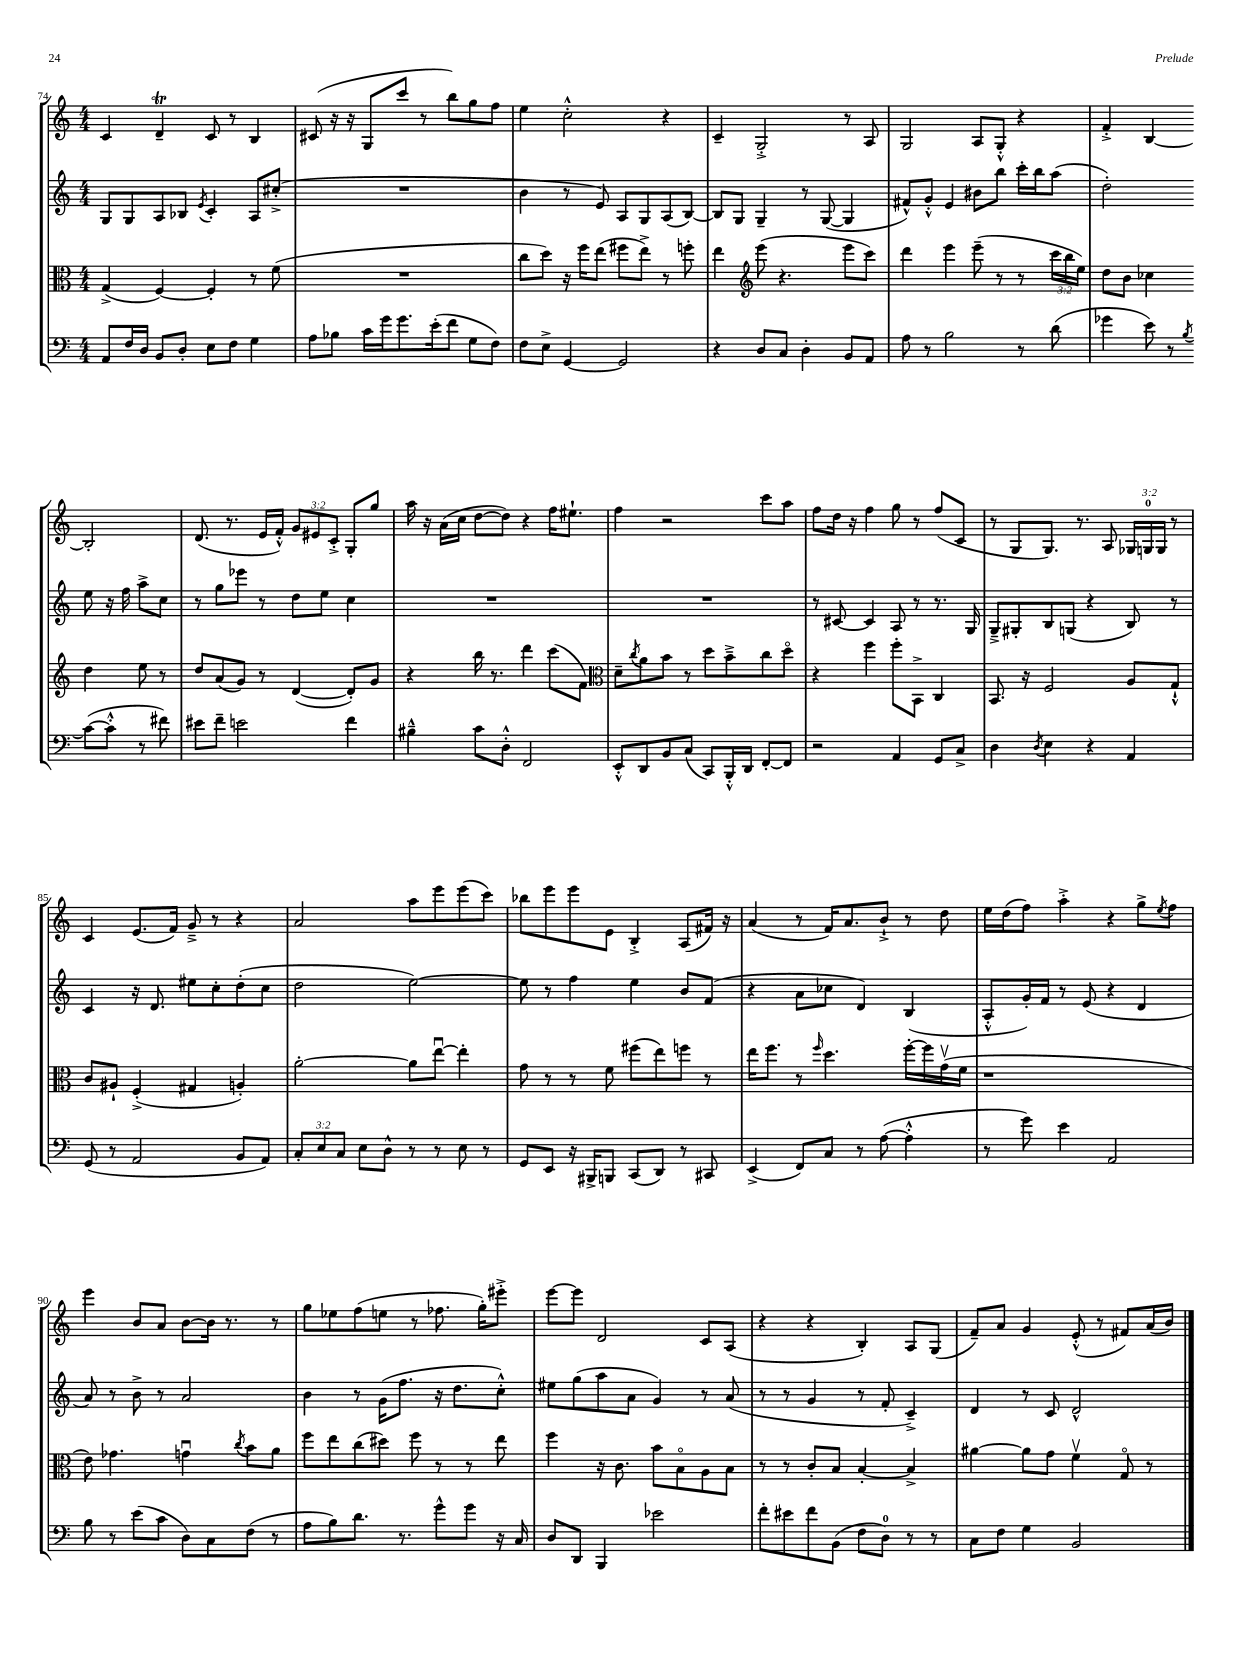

**kern	**kern	**kern	**kern
*part4	*part3	*part2	*part1
*staff4	*staff3	*staff2	*staff1
*clefF4	*clefC3	*clefG2	*clefG2
*k[]	*k[]	*k[]	*k[]
*M4/4	*M4/4	*M4/4	*M4/4
=74	=74	=74	=74
8AA/L	(4G^/	8G/L	4c/
16F/L	.	8G/	.
16D/JJ	.	.	.
8BB/L	[4F/)	8A/	4dT~/
8D'/J	.	8B-X/J	.
.	.	8qe/	.
8E\L	4F'/]	4c'/	8c/
8F\J	.	.	8r
4G\	8r	8A/L	4B/
.	(8f\	(8cc#X'^/J	.
=75	=75	=75	=75
8A\L	1r	1r	(8c#X/
8B-X\J	.	.	16r
.	.	.	16r
16c\LL	.	.	8G/L
16g\J	.	.	.
8.g\	.	.	8ccc/J
.	.	.	8r
(16e'\k	.	.	.
8f\J	.	.	8bb\L)
8G\L	.	.	8gg\
8F\J)	.	.	8ff\J
=76	=76	=76	=76
8F\L	8cc\L	4b\	4ee\
8E^\J	8dd\J)	.	.
[4GG/	16r	8r	2cc'^^\
.	16ff\KL	.	.
.	(8ee\J	8e/)	.
2GG/]	8ff#X\L	8A/L	.
.	8ee^\J)	8G/	.
.	8r	(8A/	4r
.	8ffn'\	[8B/J)	.
=77	=77	=77	=77
4r	4ee\	8B/L]	4c~/
.	.	8G/J	.
*	*clefG2	*	*
8D/L	(8eee\	4G~/	2G'^/
8C/J	4.r	.	.
4D'\	.	8r	.
.	.	([8G/	.
8BB/L	8eee\L	4G/]	8r
8AA/J	8ccc\J)	.	8A/
=78	=78	=78	=78
8A\	4ddd\	8f#X^^/L)	2G/
8r	.	8g'^^/J	.
2B\	4eee\	4e/	.
.	(8eee~\	8b#X\L	8A/L
.	8r	8bb\J	8G'^^/J
8r	8r	16ccc'\LL	4r
.	.	16bb\J	.
(8d\	24ccc\LL	(8aa\J	.
.	24bb\	.	.
.	24ee\JJ)	.	.
=79	=79	=79	=79
4g-X\	8dd\L	2dd'\)	4f'^/
.	8b\J	.	.
8e\)	4cc-X\	.	[4B/
8r	.	.	.
8qB/	.	.	.
([8c\L	4dd\	8ee\	2B'/]
8c'^^\J]	.	16r	.
.	.	16ff\	.
8r	8ee\	8aa^\L	.
8f#X\)	8r	8cc\J	.
!!LO:LB:g=z
=80	=80	=80	=80
8e#X\L	8dd/L	8r	(8.d/
8f~\J	(8a/	8gg\L	.
.	.	.	8.r
2en\	8g/J)	8eee-X\J	.
.	8r	8r	16e/LL
.	.	.	16f'^^/JJ)
.	([4d/	8dd\L	12g/L
.	.	.	12e#X/
.	.	8ee\J	.
.	.	.	12c'^/J
4f\	8d'/L])	4cc\	8G'/L
.	8g/J	.	8gg/J
=81	=81	=81	=81
4B#X~^^\	4r	1r	16aa\
.	.	.	16r
.	.	.	(16a\LL
.	.	.	16cc\JJ
8c\L	16bb\	.	[8dd\L
.	8.r	.	.
8D'^^\J	.	.	8dd\J])
2FF/	4ddd\	.	4r
.	(8ccc\L	.	16ff\KL
.	.	.	8.ee#X`\J
.	8f\J)	.	.
=82	=82	=82	=82
*	*clefC3	*	*
8EE'^^/L	8d~\L	1r	4ff\
.	8qcc/	.	.
8DD/	8a\	.	.
8BB/	8b\J	.	2r
(8C/J	8r	.	.
8CC/L)	8dd\L	.	.
16BBB'^^/L	8b~^\	.	.
16DD/JJ	.	.	.
[8FF'/L	8cc\	.	8ccc\L
8FF/J]	8dd\J	.	8aa\J
=83	=83	=83	=83
2r	4r	8r	8ff\L
.	.	[8c#X/	16dd\Jk
.	.	.	16r
.	4ff\	4c#/]	4ff\
4AA/	8ff'\L	8A/	8gg\
.	8BB^\J	8r	8r
8GG/L	4C/	8.r	(8ff/L
8C^/J	.	.	8c/J
.	.	16G/	.
=84	=84	=84	=84
4D\	8.BB/	8G~^/L	8r
.	.	8G#X'/	8G/L
.	16r	.	.
8qD/	.	.	.
4E\	2F/	8B/	8.G/J)
.	.	(8Gn/J	.
.	.	.	8.r
4r	.	4r	.
.	.	.	8A/
4AA/	8A/L	8B/)	24G-X/LL
.	.	.	24Gn/
.	.	.	24G/JJ
.	8G`^^/J	8r	8r
!!LO:LB:g=z
=85	=85	=85	=85
(8GG/	8c/L	4c/	4c/
8r	8A#X`/J	.	.
2AA/	(4F'^/	16r	(8.e/L
.	.	8.d/	.
.	.	.	16f/Jk)
.	4G#X/	8ee#X\L	8g~^/
.	.	8cc'\	8r
8BB/L	4An'/)	(8dd'\	4r
8AA/J)	.	8cc\J	.
=86	=86	=86	=86
12C'/L	[2a'\	2dd\	2a/
12E/	.	.	.
12C/J	.	.	.
8E\L	.	.	.
8D^^\J	.	.	.
8r	8a\L]	[2ee\)	8aa\L
8r	[8eeu\J	.	8eee\
8E\	4ee'\]	.	(8eee\
8r	.	.	8ccc\J)
=87	=87	=87	=87
8GG/L	8g\	8ee\]	8bb-X\L
8EE/J	8r	8r	8eee\
16r	8r	4ff\	8eee\
16BBB#X^/KL	.	.	.
8BBBn/J	8f\	.	8e\J
(8CC/L	(8ff#X\L	4ee\	4B'^/
8DD/J)	8ee\)	.	.
8r	8ffn\J	8b/L	(8A/L
8CC#X/	8r	(8f/J	16f#X/Jk)
.	.	.	16r
=88	=88	=88	=88
(4EE^/	16ee\KL	4r	(4a/
.	8.ff\J	.	.
8FF/L)	8r	8a\L	8r
.	16qqff/	.	.
8C/J	4.dd\	8cc-X\J	16f/KL)
.	.	.	8.a/
8r	.	4d/)	.
([8A\	.	.	8b`^/J
4A'^^\]	[16ff'\LL	(4B/	8r
.	16ff\]	.	.
.	(16gv\	.	8dd\
.	16f\JJ	.	.
=89	=89	=89	=89
8r	1r	8A'^^/L	16ee\LL
.	.	.	(16dd\J
8g\)	.	16g'/L)	8ff\J)
.	.	16f/JJ	.
4e\	.	8r	4aa'^\
.	.	(8e/	.
2AA/	.	4r	4r
.	.	4d/	8gg^\L
.	.	.	8qee/
.	.	.	8ff\J
!!LO:LB:g=z
=90	=90	=90	=90
8B\	8e\)	8a/)	4eee\
8r	4.g-X\	8r	.
(8e\L	.	8b^\	8b/L
8c\J	.	8r	8a/J
8D\L)	4gnu\	2a/	[8b\L
8C\	.	.	16b\Jk]
.	.	.	8.r
.	8qcc/	.	.
(8F\J	8b\L	.	.
8r	8a\J	.	8r
=91	=91	=91	=91
8A\L	8ff\L	4b\	8gg\L
8B\)	8ee\	.	8ee-X\
8.d\J	(8cc\	8r	(8ff\
.	8dd#X\J)	(16g\KL	8een\J
8.r	.	8.ff\J	.
.	8ff\	.	8r
8g^^\L	8r	16r	8.ff-X\
.	.	8.dd\L	.
8g\J	8r	.	.
.	.	.	16gg'\KL)
16r	8ee\	8cc'^^\J)	8eee#X'^\J
16C/	.	.	.
=92	=92	=92	=92
8D/L	4ff\	8ee#X\L	[8eee\L
8DD/J	.	(8gg\	8eee\J]
4BBB/	16r	8aa\	2d/
.	8.c\	.	.
.	.	8a\J	.
2e-X\	8b\L	4g/)	.
.	8B\	.	.
.	8A\	8r	8c/L
.	8B\J	(8a/	(8A/J
=93	=93	=93	=93
8f'\L	8r	8r	4r
8e#X\	8r	8r	.
8f\	8c'/L	4g/	4r
(8BB\J	8B/J	.	.
8F\L	[4B'/	8r	4B'/)
8D\J)	.	8f'/	.
8r	4B^/]	4c~^/)	8A/L
8r	.	.	(8G/J
=94	=94	=94	=94
8C\L	[4a#X\	4d/	8f~/L)
8F\J	.	.	8a/J
4G\	8a#\L]	8r	4g/
.	8g\J	8c/	.
2BB/	4fv\	2d^^/	(8e'^^/
.	.	.	8r
.	8G/	.	8f#X/L)
.	8r	.	(16a/L
.	.	.	16b/JJ)
==	==	==	==
*-	*-	*-	*-
